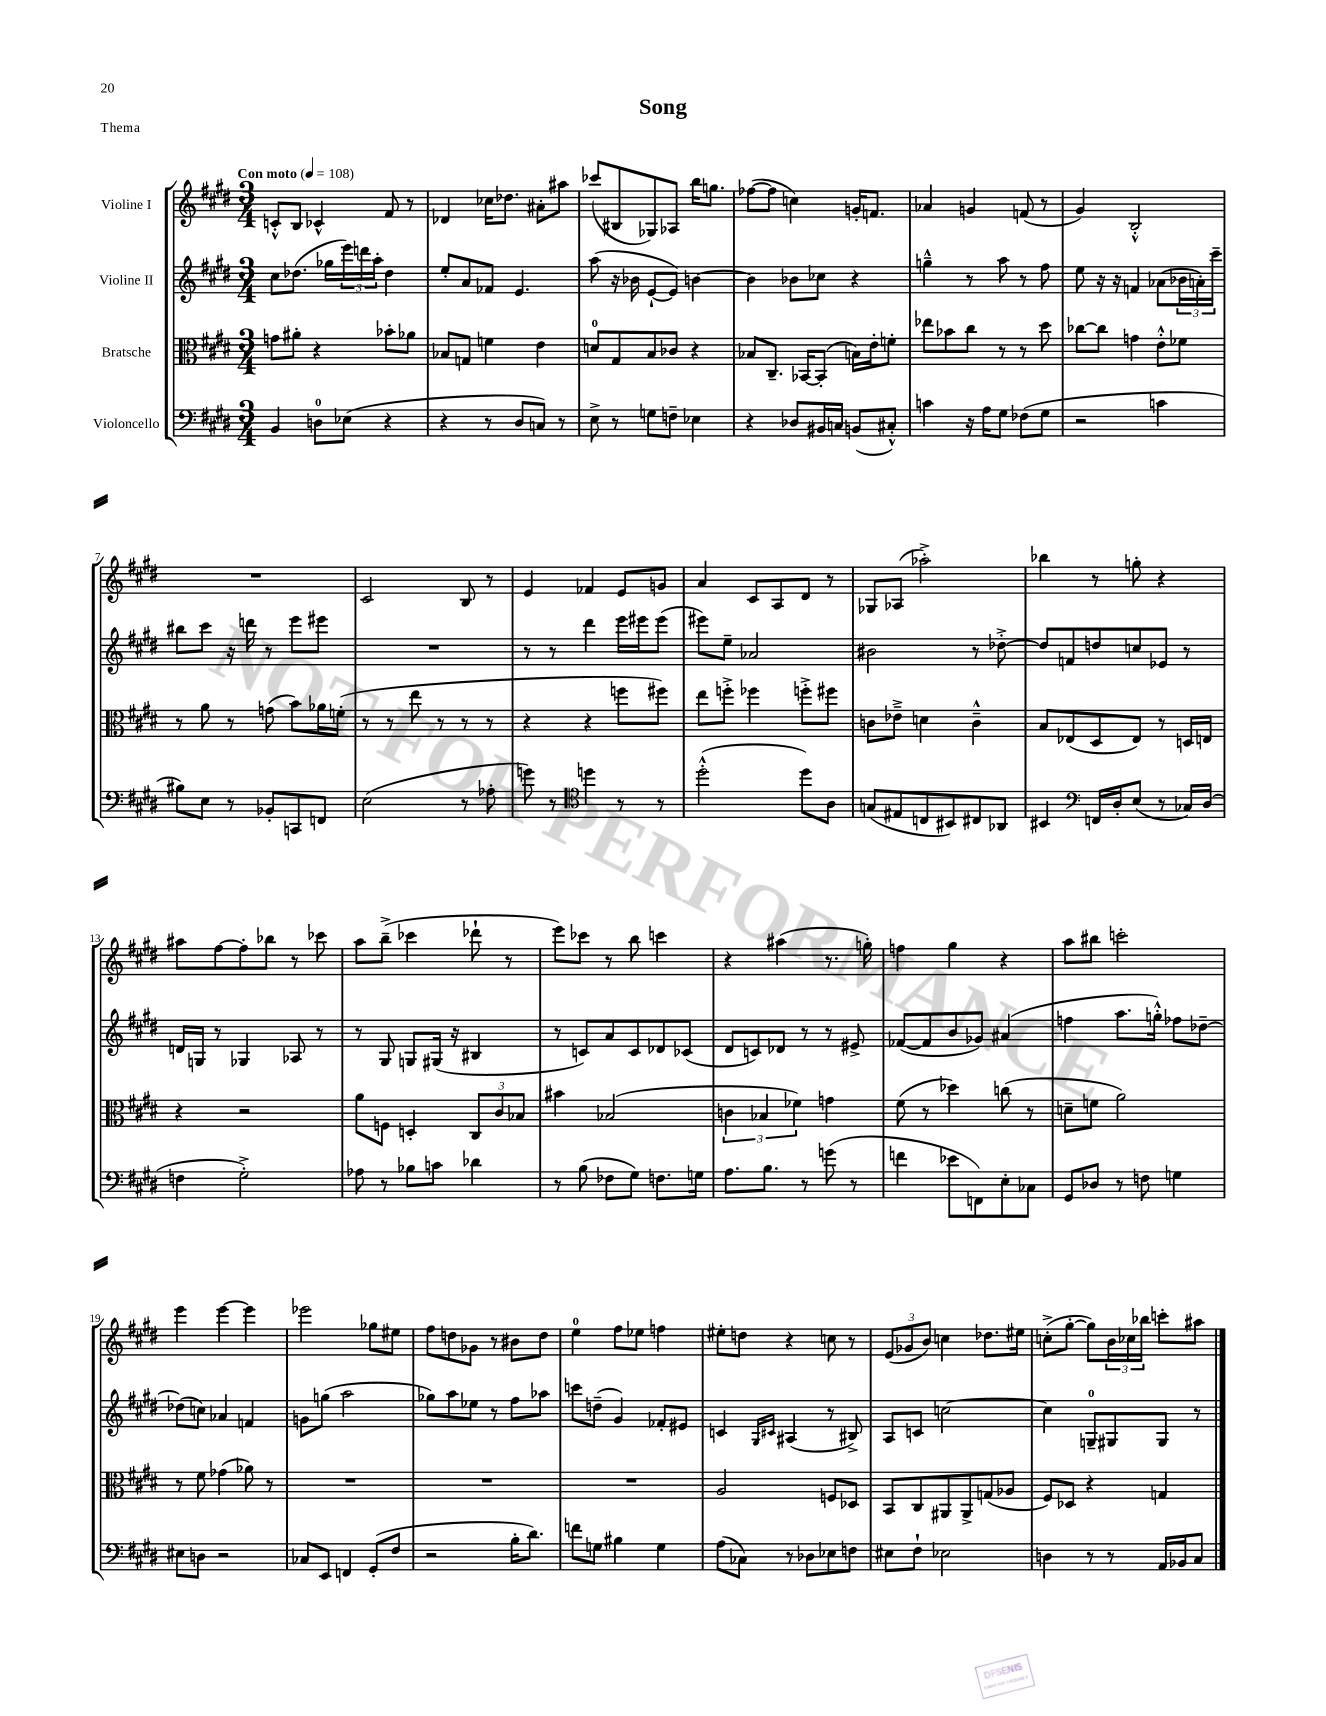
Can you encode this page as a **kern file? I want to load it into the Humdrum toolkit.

**kern	**kern	**kern	**kern
*staff4	*staff3	*staff2	*staff1
*clefF4	*clefC3	*clefG2	*clefG2
*k[f#c#g#d#]	*k[f#c#g#d#]	*k[f#c#g#d#]	*k[f#c#g#d#]
*M3/4	*M3/4	*M3/4	*M3/4
*MM108	*MM108	*MM108	*MM108
4BB	8g	8cc#	8c'^^
.	8a#'	(8.dd-	8B
8D	4r	.	4c-^^
.	.	16gg-	.
(8E-	.	24eee)	.
.	.	24ddd	.
.	.	24aa'	.
4r	8b-'	4dd-	8f#
.	8a-	.	8r
=	=	=	=
4r	8B-	8ee'	4d-
.	8G	8a	.
8r	4f	8f-	16cc-
.	.	.	8.dd-
8D#	.	4.e	.
8C)	4e	.	8a#'
8r	.	.	8aa#
=	=	=	=
8E^	8d	(8aa	(8ccc-
8r	8G#	16r	8B#
.	.	16b-	.
8G	8B	[8e`	8G-)
8F~	8c-	8e])	8A-
4E-	4r	[4b	16bb
.	.	.	8.gg
=	=	=	=
4r	8B-	4b]	([8ff-
.	8.C#~	.	8ff-]
8D-	.	8b-	4cc)
.	[16BB-	.	.
16BB#	(8BB-']	8cc-	.
16C	.	.	.
(8BB	16B)	4r	16g'
.	16e'	.	8.f
8C#'^^)	8f'	.	.
=	=	=	=
4c	8ee-	4gg~^^	4a-
.	8b-	.	.
16r	8cc#	8r	4g
16A	.	.	.
8G#	8r	8aa	.
(8F-	8r	8r	(8f
8G#	8dd#	8ff#	8r
=	=	=	=
2r	[8cc-	8ee	4g#)
.	8cc-]	16r	.
.	.	16r	.
.	4g	4f	2B'^^
4c	8e'^^	(8a-	.
.	8f-	24b-	.
.	.	24a')	.
.	.	24ccc#~	.
=	=	=	=
8B#)	8r	8bb#	2.r
8E	8a	8ccc#	.
8r	8r	16r	.
.	.	16ddd	.
8BB-'	(8g	8r	.
8CC	8b)	8eee	.
8FF	16a-	8eee#	.
.	(16f'	.	.
=	=	=	=
(2E	8r	2.r	2c#
.	8r	.	.
.	8ee	.	.
.	8r	.	.
8r	8r	.	8B
8A-'	8r	.	8r
=	=	=	=
8g)	4r	8r	4e
8r	.	8r	.
*clefC4	*	*	*
4dd	4r	4ddd#	4f-
8r	8ff	16eee	8e
.	.	16eee#	.
8r	8ff#)	(8eee#	8g
=	=	=	=
(2dd#'^^	8ee	8eee#)	4a
.	8ff'^	8ee~	.
.	4ff-	2a-	8c#
.	.	.	8A
8dd#)	8ff'^	.	8d#
8A	8ff#	.	8r
=	=	=	=
(8G	8c	2b#	8G-
8E#	8e-~^	.	(8A-
8C	4d	.	2aa-'^)
8BB#)	.	.	.
8C#	4c~^^	8r	.
8AA-	.	[8dd-'^	.
=	=	=	=
4BB#	8B	8dd-]	4bb-
.	(8E-	8f	.
*clefF4	*	*	*
16FF	8D#	8dd	8r
16D#'	.	.	.
(8E	8E-)	8cc	8gg'
8r	8r	8e-	4r
16C-)	16D	8r	.
(16D#	16E	.	.
=	=	=	=
4F	4r	16d	8aa#
.	.	16G	.
.	.	8r	[8ff#
2G#'^)	2r	4G-	8ff#']
.	.	.	8bb-
.	.	8A-	8r
.	.	8r	8ccc-
=	=	=	=
8A-	8a	8r	8aa
8r	8F	8G#	(8bb~^
8B-	4D'	8G	4ccc-
8c	.	(16G#	.
.	.	16r	.
4d-	12C#	4B#	8ddd-`
.	12c#	.	.
.	.	.	8r
.	12B-	.	.
=	=	=	=
8r	4b#	8r	8eee)
(8B	.	8c)	8ccc-
8F-	(2B-	8a	8r
8G#)	.	8c	8bb
8.F	.	8d-	4ccc
.	.	(8c-	.
16G	.	.	.
=	=	=	=
8.A	6c	8d#	4r
.	.	8c)	.
.	6B-	.	.
8.B	.	.	.
.	.	8d-	(4aa#
.	6f-)	.	.
8r	.	8r	.
(8g	4g	8r	8.r
8r	.	8e#^	.
.	.	.	16gg')
=	=	=	=
4f	(8f#	([8f-	4ff
.	8r	8f-]	.
8e-	4dd-)	8b	4gg#
8FF)	.	8g-)	.
8E'	(8cc	(4a#	4r
8C-	8r	.	.
=	=	=	=
8GG#	8d~	4ff	8aa
8D-	8f	.	8bb#
8r	2a)	8.aa	2ccc'
8F	.	.	.
.	.	16gg'^^)	.
4G	.	8ff-	.
.	.	[8dd-~	.
=	=	=	=
8E#	8r	(8dd-]	4eee
8D	8f#	8cc)	.
2r	(4g-	4a-	[4eee
.	8a-)	4f	4eee]
.	8r	.	.
=	=	=	=
8C-	2.r	8g	2eee-
8EE	.	(8gg	.
4FF	.	2aa	.
(8GG#'	.	.	8gg-
8F#	.	.	8ee#
=	=	=	=
2r	2.r	8gg-)	8ff#
.	.	8aa	8dd
.	.	8ee-	8g-
.	.	8r	8r
16B'	.	8ff#	8b#
8.d#)	.	.	.
.	.	8aa-	8dd
=	=	=	=
8f	2.r	8ccc	4ee
8G	.	(8dd~	.
4B#	.	4g#)	8ff#
.	.	.	8ee-
4G	.	8f-'	4ff
.	.	8e#	.
=	=	=	=
(8A	2A	4c	8ee#'
8C-)	.	.	8dd
.	.	16qqG#	.
.	.	16qqc#	.
8r	.	(4A#	4r
8D-	.	.	.
8E-	8F	8r	8cc
8F	8D-	8B#^)	8r
=	=	=	=
8E#	8BB	8A	(12e
.	.	.	12g-
8F#`	8C#	8c	.
.	.	.	12b)
2E-	8AA#	[2cc	4cc
.	8AA#^	.	.
.	(8G	.	8.dd-
.	8A-	.	.
.	.	.	16ee#
=	=	=	=
4D	8F#)	4cc]	(8cc'^
.	8D-	.	[8gg#'
8r	4r	8G~	8gg#])
8r	.	8G#	24b
.	.	.	24cc-
.	.	.	24bb-
16AA	4G	8G#	8ccc'
16BB-	.	.	.
8C#	.	8r	8aa#
==	==	==	==
*-	*-	*-	*-
